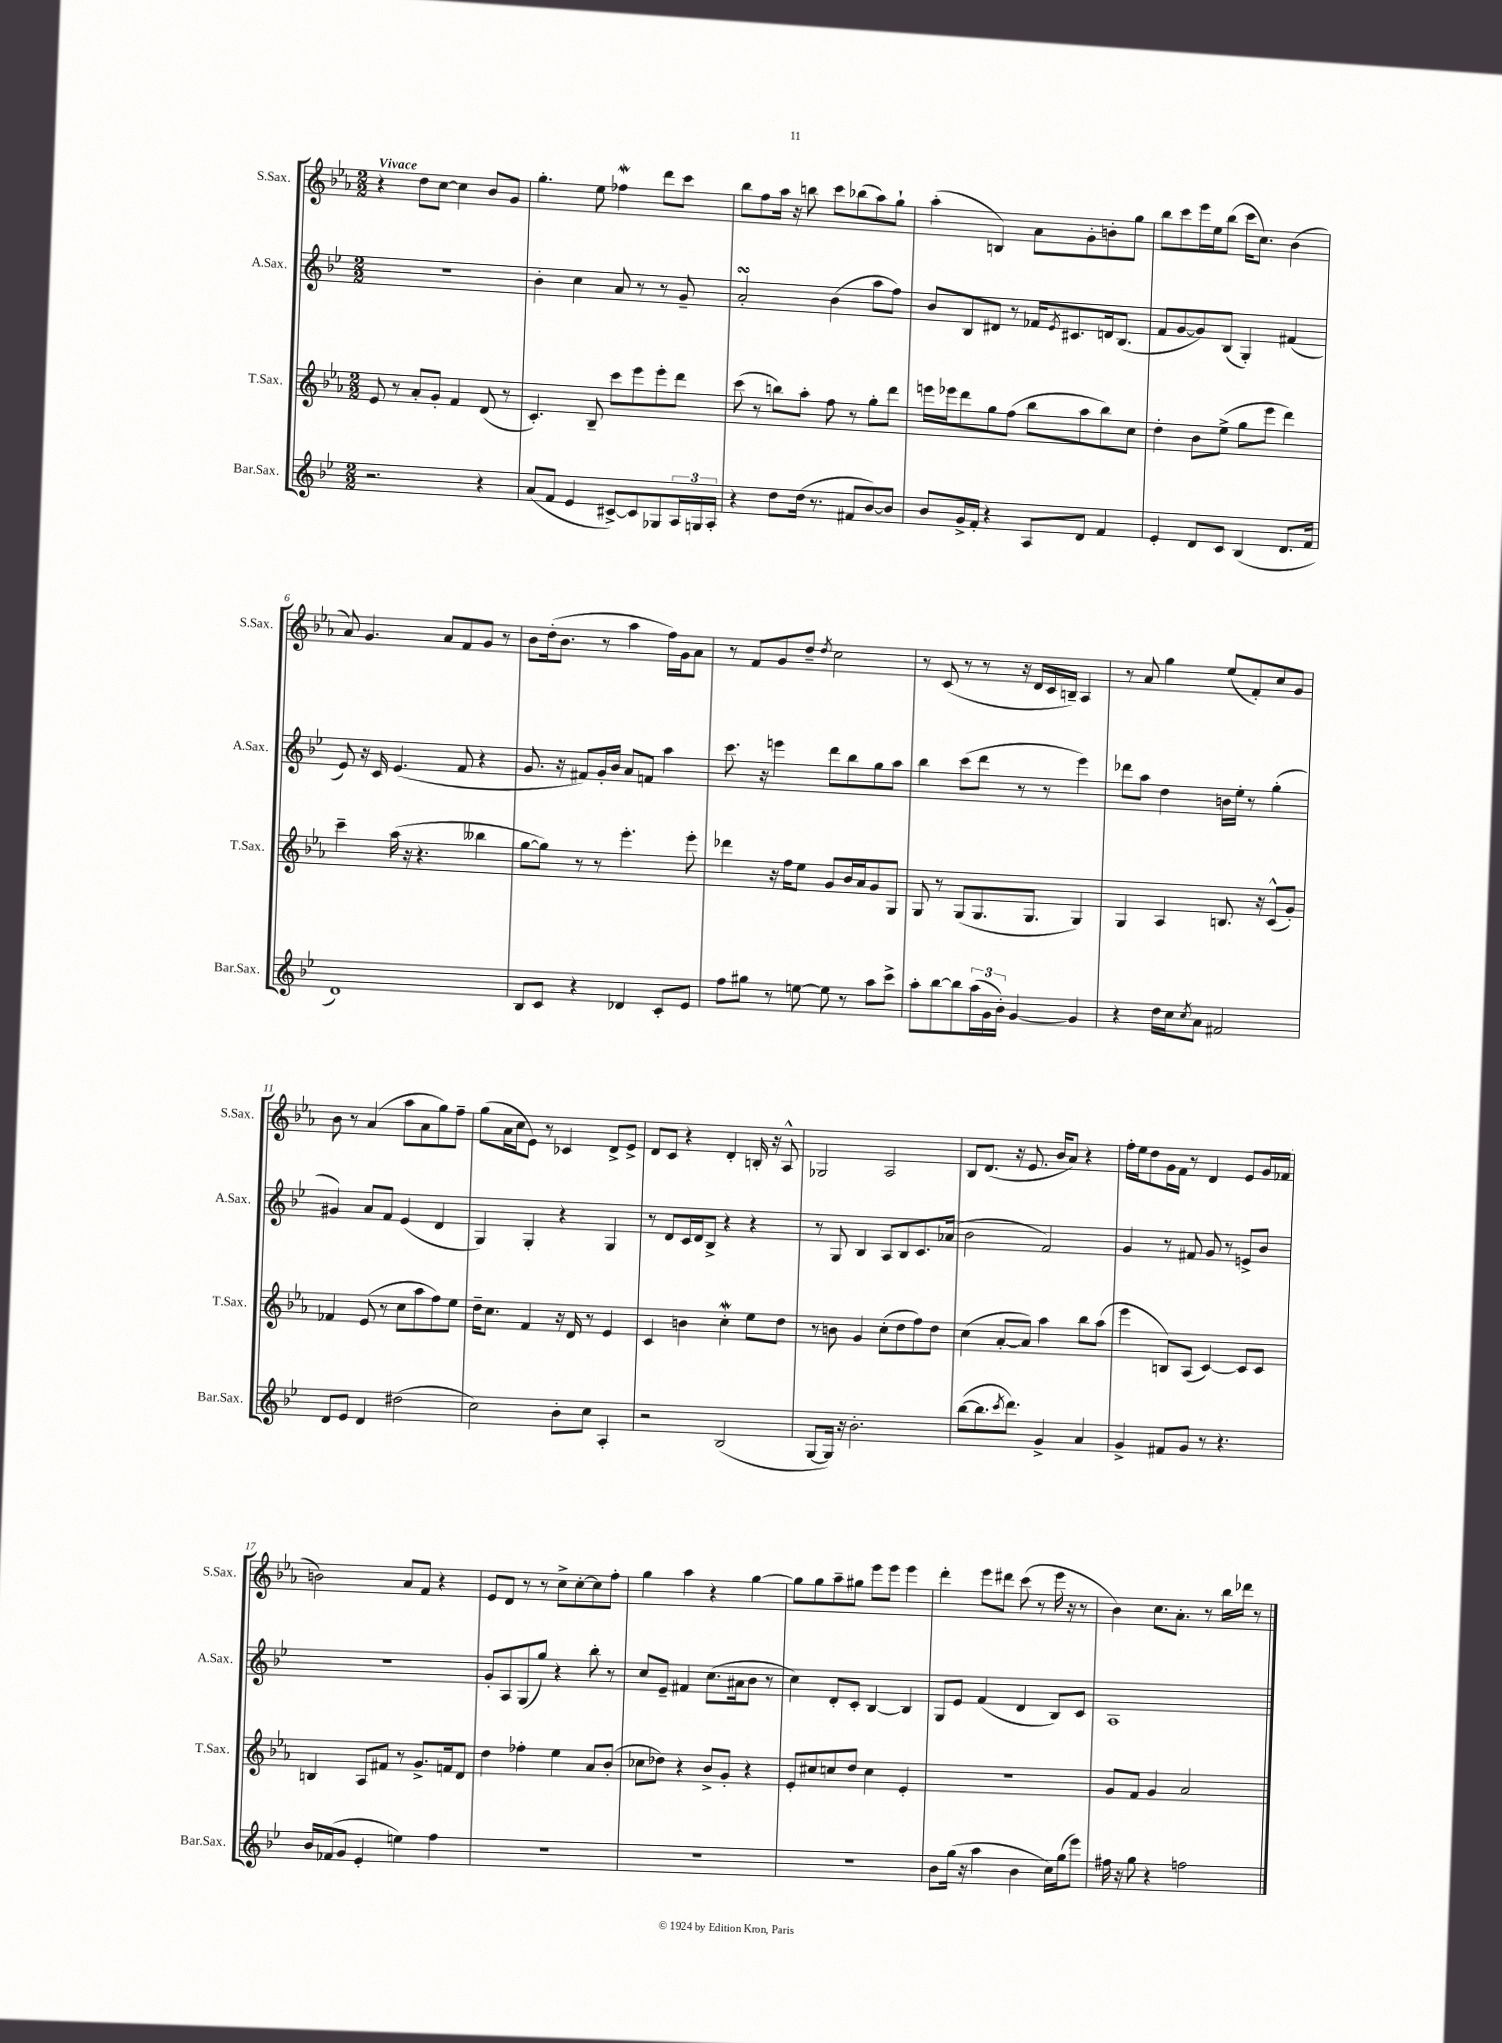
<<
\new StaffGroup <<
\new Staff = "s0" \with { instrumentName = "S.Sax." shortInstrumentName = "S.Sax." } {
    \clef treble \key ees \major \numericTimeSignature \time 2/2 \tempo "Vivace"
    r4 d''8 c''8~ c''4 bes'8 g'8 |
    g''4.-. ees''8 fes''4\mordent d'''8 c'''8 |
    bes''8 f''8 aes''16 r16 b''8 c'''8 bes''8( aes''8) g''8-! |
    aes''4-.( b4) aes'8 g'8-. b'8-. g''8 |
    bes''8 c'''8 ees'''16 ees''16 bes''8( c'''16 c''8.) bes'4( |
    aes'8) g'4. aes'8 f'8 g'8 r8 |
    bes'8 d''16-.( bes'8. r8 aes''4 f''16) g'16 aes'8 |
    r8 f'8 g'8 d''8-- \acciaccatura { d''8 } c''2 |
    r8 c'8( r8 r8 r16 d'16 c'16 b16--) aes4 |
    r8 aes'8 g''4 ees''8( f'8-.) c''8 g'8 |
    bes'8 r8 aes'4( aes''8 aes'8 g''8) f''8-- |
    g''8( aes'16 c''16 ees'8) r8 ces'4 d'8-> ees'8-> |
    d'8 c'8 r4 d'4-. b16-. r16 aes8-^ |
    ges2 aes2 |
    bes8 d'8.( r16 ees'8. bes'16 aes'8) r4 |
    f''16-. ees''16 d''8 g'16 f'16 r8 d'4 ees'8 g'16 fes'16( |
    b'2) aes'8 f'8 r4 |
    ees'8 d'8 r8 r8 c''8-> c''8~-. c''8 f''8-. |
    g''4 aes''4 r4 g''4~ |
    g''8 g''8 aes''8-- gis''8 ees'''8 ees'''8 ees'''4 |
    d'''4-. ees'''8 dis'''8 c'''8( r8 ees'''16 r16 r8 |
    bes'4) c''8. aes'8.-. r8 bes''16 des'''16 r8 \bar "|." |
}
\new Staff = "s1" \with { instrumentName = "A.Sax." shortInstrumentName = "A.Sax." } {
    \clef treble \key bes \major \numericTimeSignature \time 2/2
    R1 |
    bes'4-. c''4 a'8 r8 r8 g'8-- |
    a'2-.\turn bes'4( a''8 f''8) |
    bes'8 bes8 dis'8 r8 fes'16 \acciaccatura { ees'8 } cis'8. d'16 bes8.( |
    f'8 g'8~ g'8) bes8( g4-.) fis'4( |
    ees'8) r16 c'16 ees'4.( f'8 r4 |
    g'8. r16 fis'8) g'16-. bes'16 a'8 f'8 a''4 |
    c'''8. r16 e'''4 d'''8 bes''8 g''8 a''8 |
    bes''4 c'''8( d'''8 r8 r8 ees'''4) |
    des'''8 a''8 d''4 b'16 ees''16-. r8 g''4-.( |
    gis'4) a'8 f'8 ees'4( d'4 |
    g4) g4-. r4 g4 |
    r8 d'8 c'16 d'16 bes8-> r4 r4 |
    r8 g8 bes4 a8 bes8 c'8. aes'16( |
    bes'2 f'2) |
    g'4 r8 fis'8 g'8 r8 e'8-> bes'8 |
    r1 |
    g'8-. a8 g8( g''8) r4 bes''8-. r8 |
    c''8 ees'8-- fis'4 c''8.( ais'16 bes'8 r8 |
    c''4) d'8-. c'8-. bes4~ bes4 |
    g8 ees'8 f'4( d'4 bes8) c'8 |
    a1 \bar "|." |
}
\new Staff = "s2" \with { instrumentName = "T.Sax." shortInstrumentName = "T.Sax." } {
    \clef treble \key ees \major \numericTimeSignature \time 2/2
    ees'8 r8 aes'8-. g'8-. f'4 d'8( r8 |
    c'4.-.) bes8-- c'''8 ees'''8 ees'''8-. d'''8 |
    c'''8( r8 b''8) aes''8-. f''8 r8 g''8-. d'''8 |
    e'''16 ees'''16 d'''8 g''8 f''8( bes''8 aes''8 bes''8) c''8 |
    d''4-. bes'8 ees''8->( g''8 ees'''8 d'''4) |
    c'''4-- aes''16( r16 r4. beses''4 |
    g''8~ g''8) r8 r8 ees'''4.-. ees'''8-. |
    des'''4 r16 f''16 ees''8 g'8 bes'16 aes'16 g'8 g8 |
    g8 r8 g8( g8. g8. g4) |
    g4 aes4 b8. r16 c'8-^( g'8-.) |
    fes'4 ees'8( r8 c''8 aes''8 f''8) ees''8 |
    d''16-- c''8. f'4 r16 d'16 r8 ees'4 |
    c'4 b'4 c''4-.\mordent ees''8 d''8 |
    r8 b'8 g'4 c''8-.( d''8 f''8) d''8 |
    c''4( aes'8~-. aes'8) aes''4 bes''8 aes''8( |
    ees'''4 b8) aes8( c'4~) c'8 c'8 |
    b4 aes8 fis'8 r8 g'8.-> f'16 d'8 |
    d''4 fes''4-. ees''4 aes'8 bes'8-.( |
    ces''8 des''8) r4 bes'8-> g'8-. r4 |
    ees'8-. cis''8 c''8 d''8 c''4 ees'4-. |
    R1 |
    g'8 f'8 g'4 aes'2 \bar "|." |
}
\new Staff = "s3" \with { instrumentName = "Bar.Sax." shortInstrumentName = "Bar.Sax." } {
    \clef treble \key bes \major \numericTimeSignature \time 2/2
    r2. r4 |
    a'8( f'8 ees'4 cis'8~->) cis'8 ges8 \tuplet 3/2 { a16 g16 a16-. } |
    r4 d''8 d''16( r8. fis'8 bes'8~) bes'8 |
    bes'8 g'16-> f'16-. r4 a8 d'8 f'4 |
    ees'4-. d'8 c'8 bes4( d'8. f'16 |
    d'1) |
    bes8 c'8 r4 des'4 c'8-. ees'8 |
    f''8 gis''8 r8 e''8~ e''8 r8 a''8 c'''8-> |
    a''8-. bes''8~ bes''8 \tuplet 3/2 { a''16( g'16 bes'16-.) } g'4~ g'4 |
    r4 d''16 c''16 \acciaccatura { c''8 } a'8 fis'2 |
    d'8 ees'8 d'4 dis''2( |
    c''2) bes'8-. c''8 a4-. |
    r2 bes2( |
    g8~ g16) r16 bes'2.-. |
    bes''8~( bes''8. \acciaccatura { c'''8 } d'''8.) g'4-> a'4 |
    g'4-> fis'8 g'8 r8 r4. |
    bes'16 fes'16( g'8 ees'4-. e''4) f''4 |
    R1 |
    R1 |
    R1 |
    bes'8 g''16( r16 a''4 bes'4 c''16) g''16( ees'''8) |
    fis''16 r16 g''8 r4 f''2 \bar "|." |
}
>>
>>
